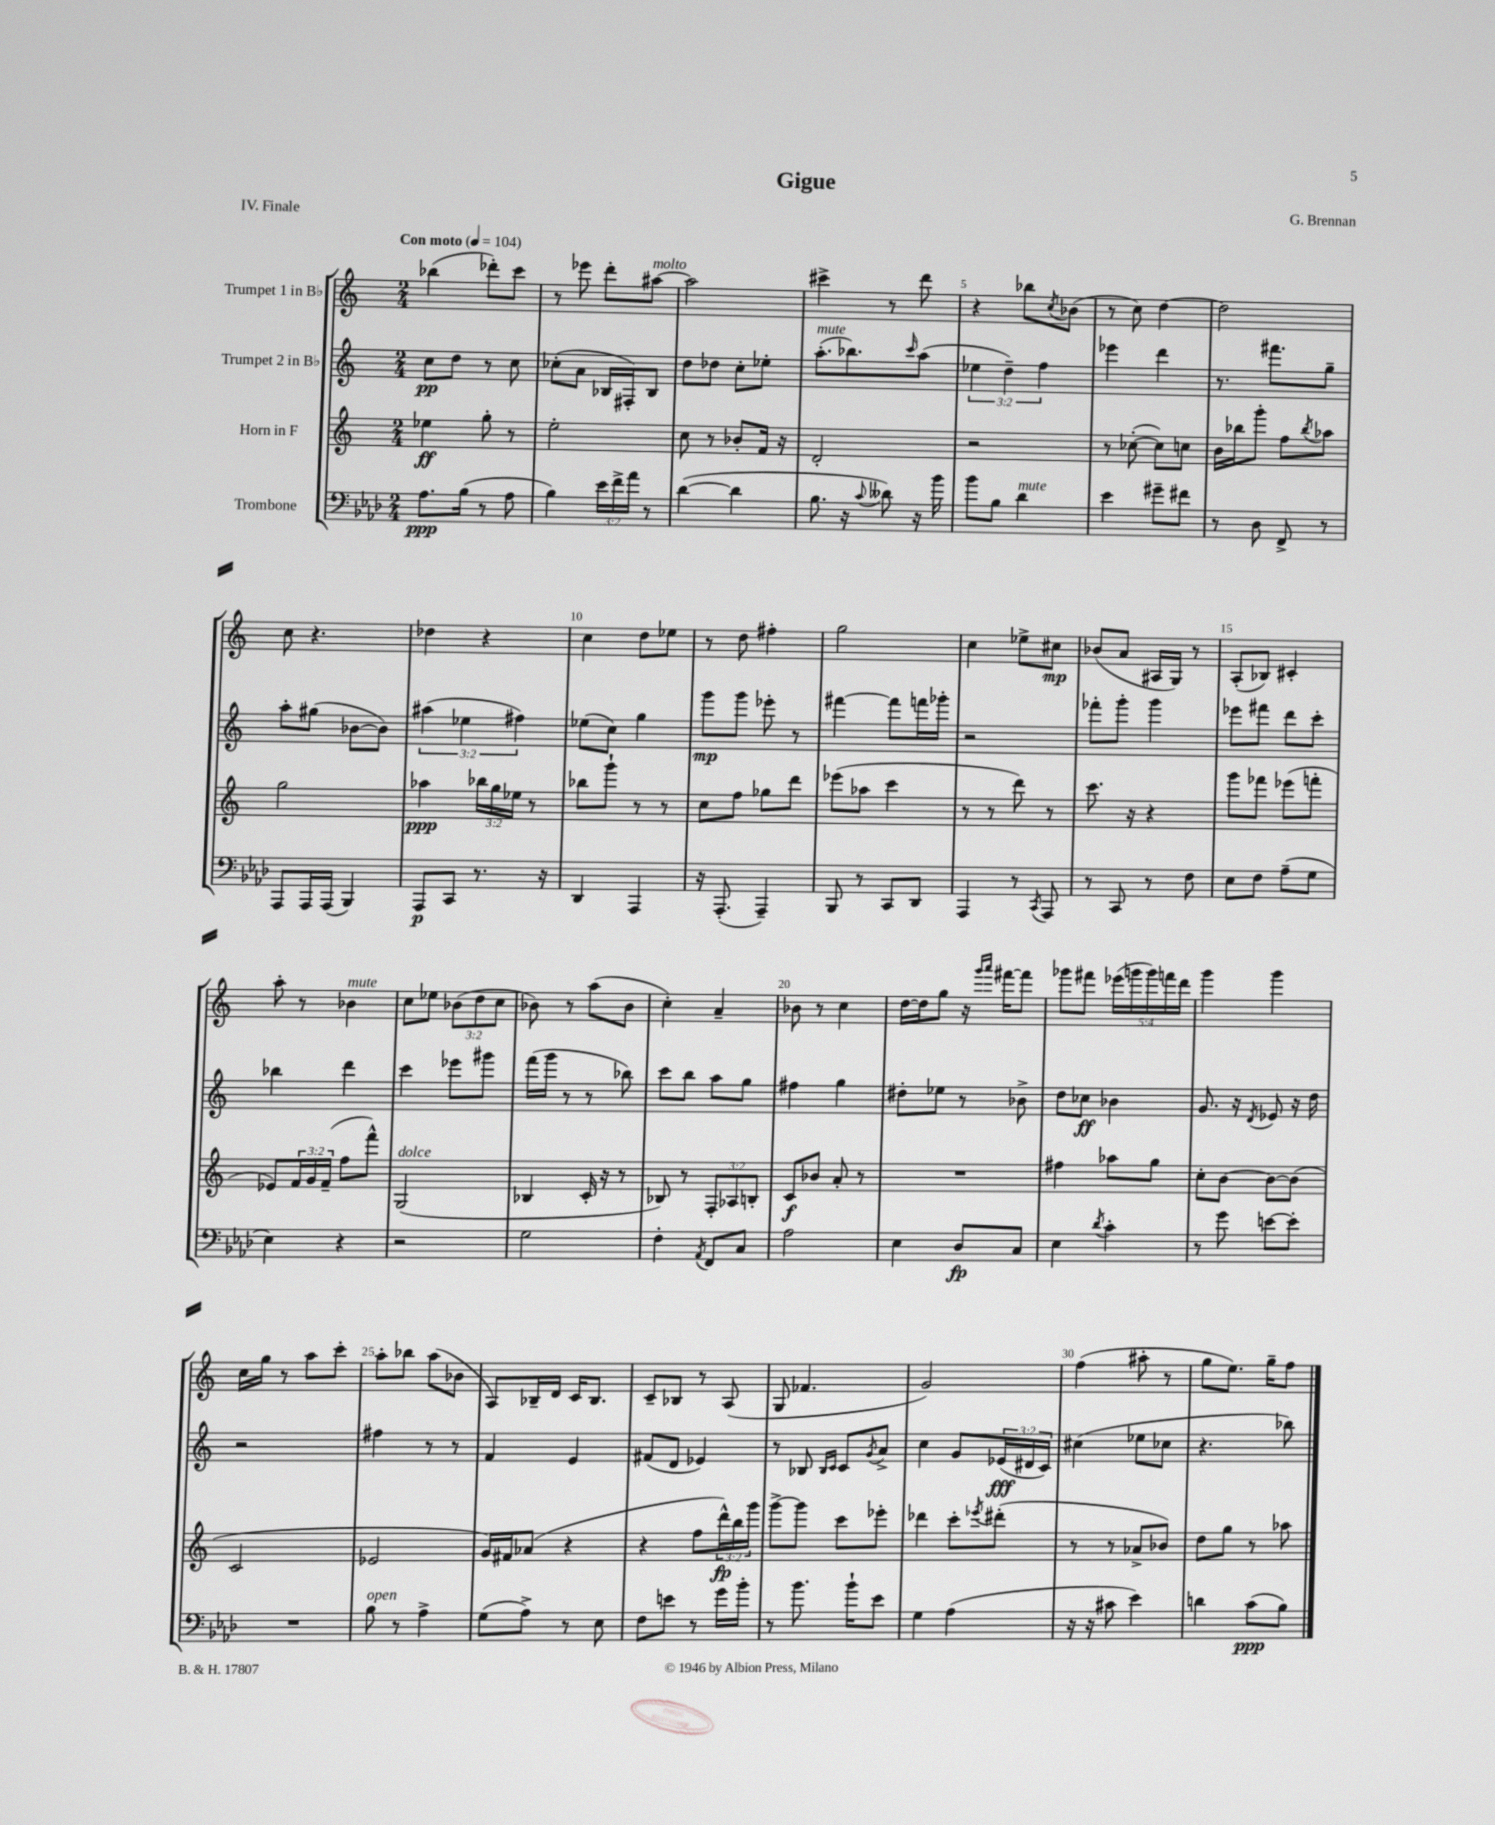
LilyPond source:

\header { title = "Gigue" composer = "G. Brennan" piece = "IV. Finale" }
<<
\new StaffGroup <<
\new Staff = "s0" \with { instrumentName = "Trumpet 1 in Bb" } {
    \clef treble \key c \major \numericTimeSignature \time 2/4 \override Staff.TupletNumber.text = #tuplet-number::calc-fraction-text \tempo "Con moto" 4 = 104
    bes''4( des'''8-.) c'''8 |
    r8 ees'''8 d'''8-. ais''8~^\markup { \italic "molto" } |
    ais''2 |
    cis'''4-> r8 d'''8 |
    r4 bes''8 \acciaccatura { c''8 } bes'8( |
    r8 c''8) d''4~ |
    d''2 |
    c''8 r4. |
    des''4 r4 |
    c''4 d''8 ees''8 |
    r8 d''8 fis''4-. |
    g''2 |
    c''4 ees''8-> cis''8\mp |
    bes'8( a'8 ais16 g16) r8 |
    a8-.( bes8) cis'4-. |
    a''8-. r8 bes'4^\markup { \italic "mute" } |
    c''8 ees''8 \tuplet 3/2 { bes'8( d''8 c''8 } |
    bes'8) r8 a''8( bes'8 |
    c''4-.) a'4-- |
    bes'8 r8 c''4 |
    d''16~ d''16 g''8 r16 \grace { g'''16 a'''16 } fis'''16~ fis'''8 |
    ges'''8 fis'''8 \tuplet 5/4 { ees'''16( g'''16 g'''16) f'''16 d'''16 } |
    g'''4 g'''4 |
    c''16 g''16 r8 a''8 c'''8-. |
    a''8-. bes''8 a''8( bes'8 |
    a8) bes16-- d'16 c'16 bes8. |
    c'8-- bes8 r8 a8( |
    g8 fes'4. |
    g'2) |
    f''4( ais''8-. r8 |
    g''8 e''8.) g''16-- f''8 \bar "|." |
}
\new Staff = "s1" \with { instrumentName = "Trumpet 2 in Bb" } {
    \clef treble \key c \major \numericTimeSignature \time 2/4 \override Staff.TupletNumber.text = #tuplet-number::calc-fraction-text
    c''8\pp d''8 r8 c''8 |
    ces''8-.( a'8 bes16 fis16-.) bes8 |
    d''8 des''8 c''8-. ees''8-. |
    a''8.-.^\markup { \italic "mute" }( bes''8.) \grace { c'''16 } a''8( |
    \tuplet 3/2 { ees''4 d''4--) f''4 } |
    ees'''4 d'''4 |
    r8. fis'''8. g''8-- |
    a''8-. gis''8( bes'8~ bes'8) |
    \tuplet 3/2 { ais''4( ees''4 fis''4) } |
    ees''8( c''8) g''4 |
    g'''8\mp g'''8 ees'''8-. r8 |
    fis'''4~ fis'''8 f'''16 ges'''16-. |
    r2 |
    fes'''8-. g'''8-. g'''4 |
    ees'''8 fis'''8 d'''8 c'''8-. |
    bes''4 d'''4 |
    c'''4 ees'''8 gis'''8 |
    f'''16( g'''16 r8 r8 bes''8) |
    c'''8 b''8 a''8 g''8 |
    fis''4 g''4 |
    dis''8-. ees''8 r8 bes'8-> |
    d''8 ces''8\ff bes'4 |
    g'8. r16 \acciaccatura { d'8 } ees'8 r16 d''16 |
    r2 |
    fis''4 r8 r8 |
    f'4 e'4 |
    fis'8( d'8 ees'4) |
    r8 bes8 \grace { bes16 c'16 } c'8 \acciaccatura { g'8 } a'8-> |
    c''4 g'8 \tuplet 3/2 { ees'16\fff( dis'16 c'16) } |
    cis''4( ees''8 ces''8 |
    r4. bes''8) \bar "|." |
}
\new Staff = "s2" \with { instrumentName = "Horn in F" } {
    \clef treble \key c \major \numericTimeSignature \time 2/4 \override Staff.TupletNumber.text = #tuplet-number::calc-fraction-text
    ees''4\ff g''8-. r8 |
    e''2-. |
    c''8 r8 bes'8-. f'16 r16 |
    d'2-. |
    r2 |
    r8 ces''8~-.( ces''8) c''8 |
    b'16 bes''16 g'''8-. f''8 \acciaccatura { bes''8 } aes''8 |
    g''2 |
    aes''4\ppp \tuplet 3/2 { bes''16 g''16 ees''16 } r8 |
    bes''8 g'''8-! r8 r8 |
    c''8 f''8 ges''8 d'''8 |
    ees'''8( aes''8 c'''4 |
    r8 r8 d'''8) r8 |
    c'''8. r16 r4 |
    g'''8 fes'''8 ees'''8( f'''8-. |
    ees'8) \tuplet 3/2 { f'16 g'16 f'16--( } f''8 f'''8-^) |
    g2^\markup { \italic "dolce" }( |
    bes4 c'16-. r16 r8 |
    bes8) r8 \tuplet 3/2 { f8-. aes8 b8-. } |
    c'8\f bes'8 a'8-. r8 |
    R2 |
    fis''4 aes''8 g''8 |
    c''8-. b'8~ b'8~ b'8( |
    c'2 |
    ees'2 |
    g'16) fis'16 aes'8( r4 |
    r4 f''8 \tuplet 3/2 { d'''16-^\fp) b''16 g'''16 } |
    g'''8~-> g'''8 c'''8 ees'''8-. |
    des'''4 c'''8-. \acciaccatura { ees'''8 } dis'''8-.( |
    r8 r8 aes'8-> bes'8) |
    d''8 g''8 r8 aes''8 \bar "|." |
}
\new Staff = "s3" \with { instrumentName = "Trombone" } {
    \clef bass \key aes \major \numericTimeSignature \time 2/4 \override Staff.TupletNumber.text = #tuplet-number::calc-fraction-text
    aes8.\ppp bes16( r8 aes8 |
    bes4) \tuplet 3/2 { ees'16 f'16-> aes'16 } r8 |
    des'4~( des'4 |
    bes8. r16 \appoggiatura { c'8 } deses'8) r16 bes'16 |
    bes'8 bes8 des'4^\markup { \italic "mute" } |
    ees'4 gis'8-- fis'8 |
    r8 des8 f,8-> r8 |
    aes,,8 aes,,16 aes,,16( bes,,4) |
    aes,,8\p c,8 r8. r16 |
    des,4 aes,,4 |
    r16 aes,,8.-.( aes,,4--) |
    bes,,8 r8 c,8 des,8 |
    aes,,4 r8 \acciaccatura { c,8 } aes,,8 |
    r8 c,8 r8 f8 |
    ees8 f8 aes8--( g8 |
    ees4) r4 |
    r2 |
    g2 |
    f4-. \acciaccatura { aes,8 } f,8 c8 |
    aes2 |
    ees4 des8\fp c8 |
    ees4 \acciaccatura { des'8 } c'4-. |
    r8 g'8 e'8~ e'8-. |
    R2 |
    bes8^\markup { \italic "open" } r8 aes4-> |
    g8( aes8->) r8 ees8 |
    f8 e'8 r8 g'16 bes'16-. |
    r8 bes'8. bes'16-! ees'8 |
    g4 aes4( |
    r16 r16 cis'8 ees'4) |
    d'4 c'8\ppp( bes8) \bar "|." |
}
>>
>>
\layout { \context { \Score \override BarNumber.break-visibility = ##(#f #t #t) barNumberVisibility = #(every-nth-bar-number-visible 5) } }
